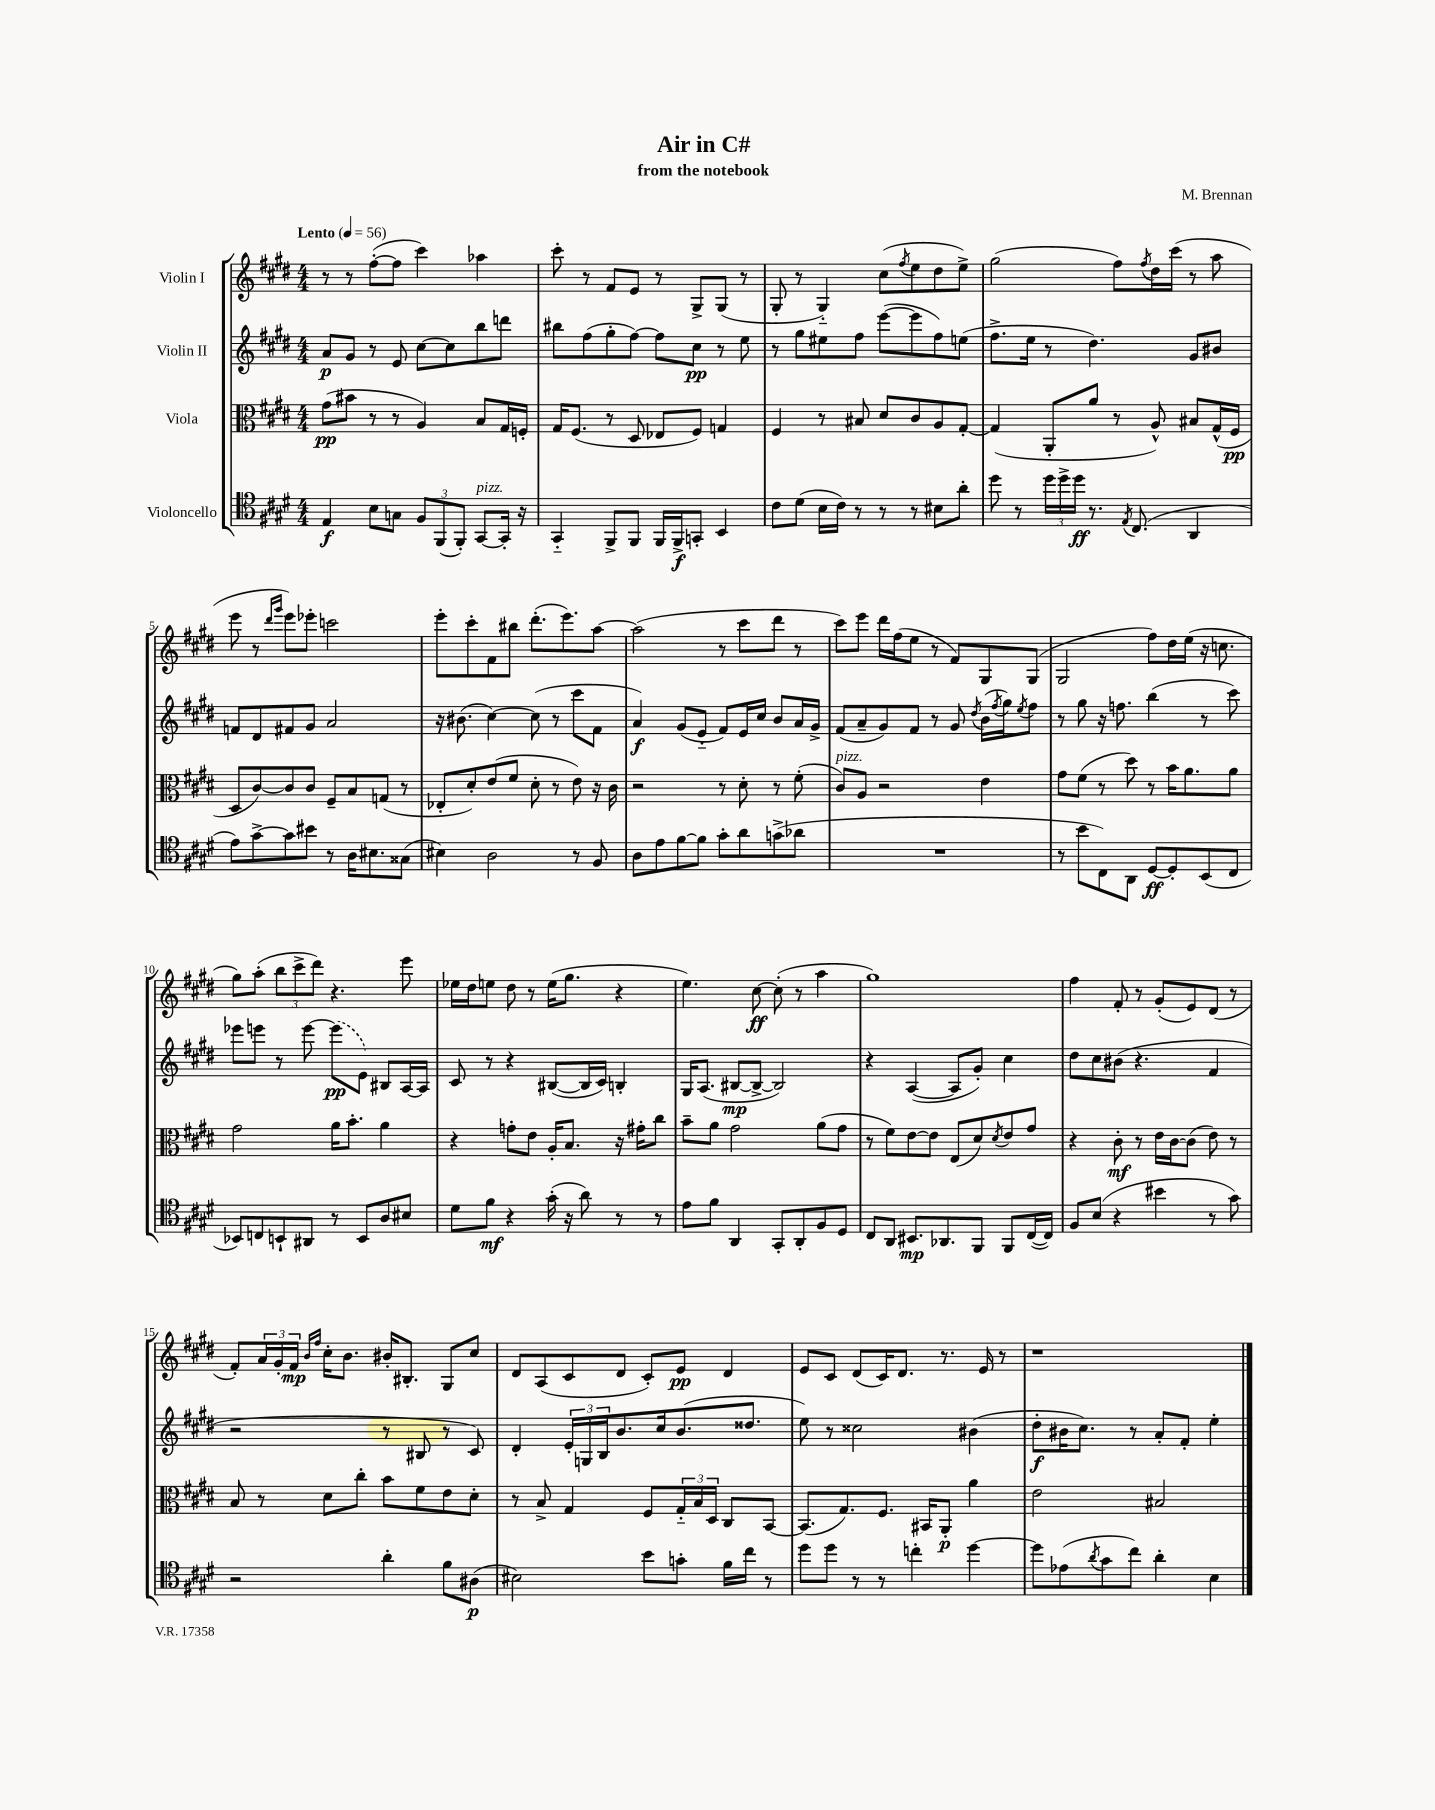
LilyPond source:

\header { title = "Air in C#" composer = "M. Brennan" subtitle = "from the notebook" }
<<
\new StaffGroup <<
\new Staff = "s0" \with { instrumentName = "Violin I" } {
    \clef treble \key e \major \numericTimeSignature \time 4/4 \tempo "Lento" 4 = 56
    r8 r8 fis''8~-.( fis''8 cis'''4) aes''4 |
    cis'''8-. r8 fis'8 e'8 r8 gis8-> gis8( r8 |
    gis8-. r8 gis4-_) cis''8( \acciaccatura { fis''8 } e''8 dis''8 e''8->) |
    gis''2( fis''8) \acciaccatura { fis''8 } dis''16 cis'''16( r8 a''8 |
    e'''8 r8 \grace { dis'''16 gis'''16 } e'''8) ees'''8-. c'''2 |
    e'''8-. cis'''8-. fis'8 bis''8 dis'''8.-.( e'''8.) a''8~ |
    a''2( r8 cis'''8 dis'''8 r8 |
    cis'''8) e'''8 dis'''16 fis''16( e''8 r8 fis'8) gis8 gis8( |
    gis2 fis''8) dis''16 e''16( r16 c''8. |
    gis''8) a''8-.( \tuplet 3/2 { b''8 cis'''8-> dis'''8) } r4. e'''8 |
    ees''16 dis''16 e''8 dis''8 r8 e''16( gis''8. r4 |
    e''4.) cis''8~\ff cis''8-.( r8 a''4 |
    gis''1) |
    fis''4 fis'8-. r8 gis'8-.( e'8) dis'8( r8 |
    fis'8-.) \tuplet 3/2 { a'16 gis'16-. fis'16\mp } \grace { b'16 fis''16 } cis''16-. b'8. bis'16-. bis8.-. gis8 cis''8 |
    dis'8 a8( cis'8 dis'8 cis'8-.) e'8\pp dis'4 |
    e'8 cis'8 dis'8( cis'16) dis'8. r8. e'16 r8 |
    r1 \bar "|." |
}
\new Staff = "s1" \with { instrumentName = "Violin II" } {
    \clef treble \key e \major \numericTimeSignature \time 4/4
    a'8\p gis'8 r8 e'8 cis''8~ cis''8 b''8 d'''8 |
    bis''8 fis''8( gis''8-. fis''8~) fis''8 cis''8\pp r8 e''8 |
    r8 gis''8 eis''8 fis''8 e'''8~( e'''8 fis''8) e''8( |
    fis''8.-> e''16 r8 dis''4.) gis'8 bis'8 |
    f'8 dis'8 fis'8 gis'8 a'2 |
    r16 bis'8.( cis''4~) cis''8( r8 cis'''8 fis'8 |
    a'4\f) gis'8( e'8-_ fis'8) e'16 cis''16 b'8 a'16 gis'16-> |
    fis'8( a'8-- gis'8) fis'8 r8 gis'8 \acciaccatura { dis''8 } b'16( \acciaccatura { fis''8 } gis''16) \acciaccatura { e''8 } fis''8 |
    r8 gis''8 r16 f''8. b''4( r8 cis'''8) |
    ees'''8 e'''8 r8 e'''8~ \once \slurDashed e'''8\pp( e'8) bis8 a16~ a16 |
    cis'8 r8 r4 bis8~( bis16 cis'16) b4-. |
    gis16 a8.( bis8~\mp bis8~-> bis2) |
    r4 a4~( a8 gis'8-.) cis''4 |
    dis''8 cis''8 bis'8( r4. fis'4 |
    r2 r8 bis8 r8 cis'8) |
    dis'4-. \tuplet 3/2 { e'16-. g16 b16 } b'8. cis''16 b'8.( disis''8. |
    e''8) r8 cisis''2 bis'4( |
    dis''8-.\f bis'16 cis''8.) r8 a'8-. fis'8-. e''4-. \bar "|." |
}
\new Staff = "s2" \with { instrumentName = "Viola" } {
    \clef alto \key e \major \numericTimeSignature \time 4/4
    gis'8\pp( bis'8 r8 r8 a4) b8 gis16 f16-. |
    gis16 fis8.( r8 dis8 ees8 fis8) g4 |
    fis4 r8 bis8 dis'8 cis'8 a8 gis8~-. |
    gis4( a,8-. a'8 r8 a8-^) bis8 gis16-^( fis16\pp |
    dis8 cis'8~) cis'8 cis'8 fis8-- b8 g8( r8 |
    ees8-. dis'8-.) e'8( fis'8 dis'8-. r8 e'8) r16 cis'16 |
    r2 r8 dis'8-. r8 fis'8-.( |
    cis'8^\markup { \italic "pizz." }) a8 r2 e'4 |
    gis'8 fis'8( r8 dis''8) r8 b'16 a'8. a'8 |
    gis'2 a'16 b'8.-. a'4 |
    r4 g'8-. e'8 a16-. b8. r16 gis'16-. cis''8 |
    b'8-- a'8 gis'2 a'8( gis'8 |
    r8 fis'8) e'8~ e'8 e8( dis'8) \acciaccatura { dis'8 } e'8 gis'8 |
    r4 cis'8-.\mf r8 e'16 cis'16~ cis'8( e'8) r8 |
    b8 r8 dis'8 cis''8-. b'8 fis'8 e'8 dis'8-. |
    r8 b8-> gis4 fis8 \tuplet 3/2 { gis16-_ b16 dis16 } cis8 b,8~ |
    b,8.( gis8.) fis8. bis,16 a,8-.\p a'4 |
    e'2 bis2 \bar "|." |
}
\new Staff = "s3" \with { instrumentName = "Violoncello" } {
    \clef tenor \key e \major \numericTimeSignature \time 4/4
    e4\f b8 g8 \tuplet 3/2 { fis8 fis,8( fis,8-.) } gis,8~^\markup { \italic "pizz." } gis,16-. r16 |
    gis,4-_ fis,8-> fis,8 fis,16 fis,16->\f g,8-. b,4 |
    cis'8 dis'8( b16 cis'16) r8 r8 r8 bis8 a'8-. |
    dis''8 r8 \tuplet 3/2 { dis''16 dis''16-> dis''16\ff } r8. \acciaccatura { e8 } cis8.( a,4 |
    e'8) gis'8~-> gis'8 bis'8 r8 a16 bis8. gisis8( |
    bis4) a2 r8 fis8 |
    a8 e'8 fis'8~ fis'8 gis'8-. a'8 g'8->( aes'8 |
    R1 |
    r8 b'8 cis8) a,8 dis8~\ff dis8-. b,8( cis8 |
    bes,8) c8 b,8-! ais,8 r8 b,8 a8 bis8 |
    dis'8 fis'8\mf r4 gis'16-.( r16 a'8) r8 r8 |
    e'8 fis'8 a,4 gis,8-. a,8-. fis8 dis8 |
    cis8 a,8 bis,8.\mp aes,8. fis,8 fis,8 cis16~( cis16) |
    fis8 b8( r4 bis'4 r8 gis'8) |
    r2 a'4-. fis'8 ais8\p( |
    bis2) b'8 g'8-. fis'16 cis''16 r8 |
    dis''8 dis''8 r8 r8 c''4-. dis''4~ |
    dis''8 ees'8( \acciaccatura { a'8 } gis'8 cis''8) a'4-. b4 \bar "|." |
}
>>
>>
